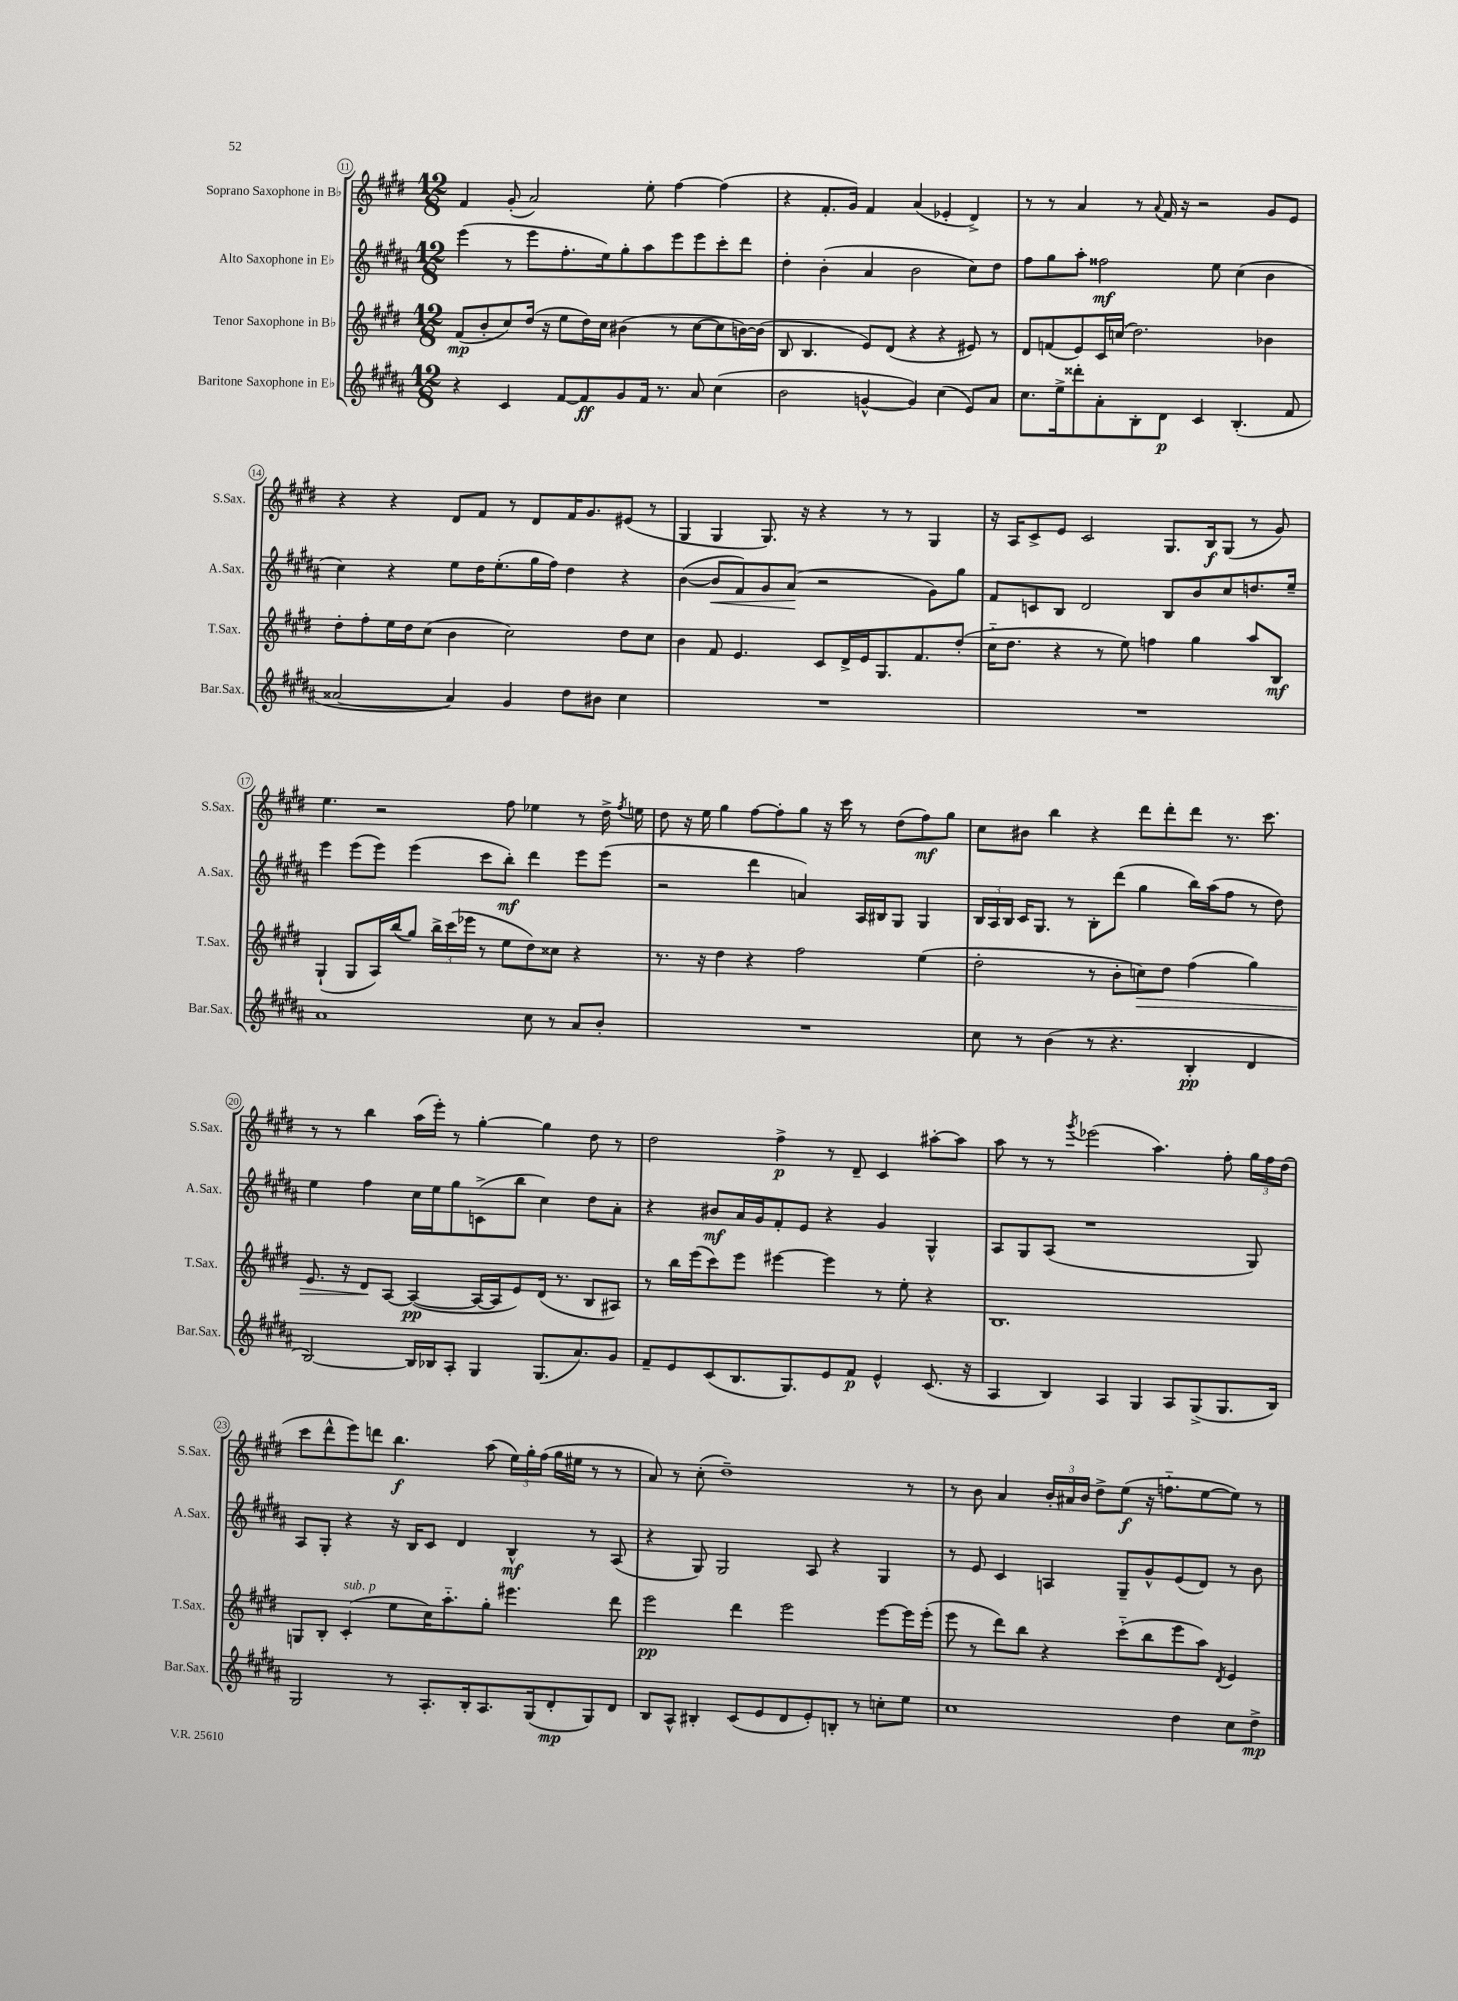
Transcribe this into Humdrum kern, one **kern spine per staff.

**kern	**kern	**kern	**kern
*staff4	*staff3	*staff2	*staff1
*clefG2	*clefG2	*clefG2	*clefG2
*k[f#c#g#d#a#]	*k[f#c#g#d#]	*k[f#c#g#d#a#]	*k[f#c#g#d#]
*M12/8	*M12/8	*M12/8	*M12/8
4r	(8f#/L	(4eee\	4f#/
.	8b'/	.	.
4c#/	8cc#/)	8r	(8g#'/
.	(16dd#/Jk	8eee\L	2a/)
.	16r	.	.
[8f#/L	8ee\L	8.ff#'\	.
8f#/]	16dd#\L)	.	.
.	16cc#\JJ	16ee\k)	.
8g#/	(4b#\	8gg#'\	.
16f#/Jk	.	8aa#\	8ee'\
8.r	.	.	.
.	8r	8eee\	[4ff#\
8a#/	[8cc#\L	8eee\	.
(4cc#\	8cc#\]	8ccc#'\	(4ff#\]
.	[16b\L)	8ddd#\J	.
.	(16b\]JJ	.	.
=	=	=	=
2b\	8B/	4dd#'\	4r
.	4.B/	.	.
.	.	(4b'\	8.f#'/L
.	.	.	16g#/Jk)
[4g^^/	8e/L)	4a#/	4f#/
.	(8d#/J	.	.
4g/])	4r	2b\	(4a/
(4cc#\	4r	.	4e-'/
8e/L)	8e#/)	8cc#\L)	4d#^/)
8a#/J	8r	8dd#\J	.
=	=	=	=
8.cc#\L	8d#/L	8ff#\L	8r
.	(8f/	8gg#\	8r
16ee^\k	.	.	.
8ddd##'\	8e/)	8aa#'\J	4a/
8a#'\	16c#/L	2ff##\	.
.	(16cc/JJ	.	.
8B'\	2.dd#\)	.	8r
.	.	.	8qqa/
8d#\J	.	.	16f#/
.	.	.	16r
4c#/	.	.	2r
.	.	8ee\	.
(4.B'/	.	(4cc#\	.
.	4b-\	4b\	8g#/L
8f#/	.	.	8e/J
=	=	=	=
[2a##/	8dd#'\L	4cc#\)	4r
.	8ff#'\	.	.
.	16ee\L	4r	4r
.	16dd#\J	.	.
.	(8cc#\J	.	.
4a##/])	4b\	8ee\L	8d#/L
.	.	16dd#\K	8f#/J
.	.	(8.ee'\	.
4g#/	2cc#\)	.	8r
.	.	16gg#\L	8d#/L
.	.	16ff#\JJ)	.
8dd#\L	.	4dd#\	16f#/K
.	.	.	8.g#/
8b#\J	.	.	.
4cc#\	8dd#\L	4r	(8e#/J
.	8cc#\J	.	8r
=	=	=	=
1.r	4b\	([4b\	4G#/
.	8f#/	8b/]L	4G#/
.	4.e/	8f#/)	.
.	.	8g#/	8.G#/)
.	.	(8a#/J	.
.	.	.	16r
.	8c#/L	2r	4r
.	16d#^/L	.	.
.	16e/J	.	.
.	8.G#/	.	8r
.	.	.	8r
.	8.f#/	.	.
.	.	8g#\L)	4G#/
.	(8dd#'/J	8gg#\J	.
=	=	=	=
1.r	16cc#'~\LK	8f#/L	16r
.	8.dd#\J	.	16A/LK
.	.	8c/	8c#^/
.	4r	8B/J	8e/J
.	.	2d#/	2c#/
.	8r	.	.
.	8ee\)	.	.
.	4ff\	.	.
.	.	8B/L	8.G#/L
.	4gg#\	8b/	.
.	.	.	16B/k
.	.	8cc#/	(8G#/J
.	8aa/L	8.dd/	8r
.	8B/J	.	8g#/)
.	.	16ee~/Jk	.
=	=	=	=
1a#	(4G#`/	4eee\	4.ee\
.	8G#/L	(8eee\L	.
.	16A/L)	8eee\J)	2r
.	(16bb/J	.	.
.	8gg#/J)	(4eee\	.
.	24bb^\LL	.	.
.	(24ccc#\	.	.
.	24eee-\JJ	.	.
.	8r	8ccc#\L	.
.	8ee\L	8bb'\J)	8ff#\
8cc#\	8dd#\)	4ddd#\	4ee-\
8r	8cc##\J	.	.
8a#/L	4r	8eee\L	8r
8b'/J	.	(8eee\J	16dd#^\
.	.	.	8qff#/
.	.	.	16ee\
=	=	=	=
1.r	8.r	2r	8dd#\
.	.	.	16r
.	16r	.	16ee\
.	4dd#\	.	4gg#\
.	4r	4ddd#\	[8ff#\L
.	.	.	8ff#'\]
.	2ff#\	4a/)	8gg#\J
.	.	.	16r
.	.	.	16ccc#\
.	.	16A#/LL	8r
.	.	16B#/J	.
.	.	8G#/J	(8dd#\L
.	(4ee\	4G#/	8ff#\)
.	.	.	8gg#\J
=	=	=	=
8cc#\	2dd#'\	24B/LL	8cc#\L
.	.	24A#/	.
.	.	24B/JJ	.
8r	.	16c#/LK	8b#\J
.	.	8.G#/J	.
(4b\	.	.	4bb\
.	.	8r	.
8r	8r	8B'\L	4r
4.r	8b'\L	(8ddd#\J	.
.	8cc\)	4gg#\	8ddd#\L
.	8dd#\J	.	8ddd#'\
4B'/	(4ff#\	16bb\LL)	8ddd#\J
.	.	(16aa#\J	.
.	.	8ff#\J	8.r
4d#/	4gg#\)	8r	.
.	.	.	8.ccc#\
.	.	8dd#\)	.
=	=	=	=
[2B/)	8.e/	4ee\	8r
.	.	.	8r
.	16r	.	.
.	8d#/L	4ff#\	4bb\
.	[8A/J	.	.
16B/]LL	(4A/_	16cc#\LL	(16aa\LL
16B-/J	.	16ee\J	16eee'\JJ)
8A#'/J	.	8gg#\	8r
4G#/	16A/_LL	(8c^\	[4gg#'\
.	16A/]J	.	.
.	8e/)	8bb\J	.
(8.G#/L	(16d#/Jk	4cc#\)	4gg#\]
.	8.r	.	.
8.a#/)	.	.	.
.	8B/L	8dd#\L	8dd#\
8g#/J	8A#/J)	8a#'\J	8r
=	=	=	=
8f#~/L	8r	4r	2dd#\
8e/	16bb\LL	.	.
.	(16eee\J	.	.
(8c#/	8ccc#\)	8b#/L	.
8.B/	8eee\J	16a#/L	.
.	.	16g#/J	.
.	[4eee#\	8f#'/	4ff#^\
8.G#/)	.	.	.
.	.	8e/J	.
8e/	4eee#\]	4r	8r
8f#/J	.	.	8d#~/
4e^^/	8r	4g#/	4c#/
.	8ee'\	.	.
(8.c#/	4r	4G#^^/	[8aa#'\L
.	.	.	8aa#\]J
16r	.	.	.
=	=	=	=
4A#/	1.B	8A#/L	8aa\
.	.	8G#/	8r
4B/)	.	(8A#/J	8r
.	.	.	8qggg#/
.	.	1r	(2eee-\
4A#/	.	.	.
4G#/	.	.	.
.	.	.	4.aa\)
8A#/L	.	.	.
(8G#^/	.	.	.
8.G#/	.	.	8ff#'\
.	.	8G#/)	24gg#\LL
.	.	.	24ff#\
16B/Jk)	.	.	.
.	.	.	(24dd#\JJ
=	=	=	=
2G#/	8G/L	8A#/L	8ccc#\L
.	8B'/J	8G#'/J	8ddd#^^\
.	(4c#'/	4r	8eee\)
.	.	.	8ddd\J
8r	8ee\L	16r	4.bb\
.	.	16B/LK	.
8.A#'/L	16cc#\K)	8c#/J	.
.	8.aa'~\	.	.
.	.	4d#/	.
16B'/k	.	.	.
8.A#/	8gg#'\J	.	(8aa\
.	4.eee#\	4B^^/	24ee\LL)
.	.	.	24gg#'\
(16G#/k	.	.	.
.	.	.	(24ff#\JJ
8d#'/	.	.	16gg#\LL
.	.	.	16ee#\JJ
8G#/)	.	8r	8r
8d#/J	8ddd#\	(8A#/	8r
=	=	=	=
8B/L	2eee\	4r	8a/)
8A#^^/J	.	.	8r
4B#'/	.	8G#/)	(8cc#'\
.	.	2G#/	1dd#~)
(8c#/L	4ddd#\	.	.
8e/	.	.	.
8d#/	2eee\	.	.
8e'/)	.	8A#/	.
8B'/J	.	4r	.
8r	.	.	.
8cc'\L	[8eee\L	4G#/	.
8ee\J	16eee\]L	.	8r
.	(16eee'\JJ	.	.
=	=	=	=
1cc#	8eee\	8r	8r
.	8r	8e/	8b\
.	8ddd#\L)	4c#/	4a/
.	8bb\J	.	.
.	4r	4A/	24b'/LL
.	.	.	24a#/
.	.	.	24b/JJ
.	.	.	8dd#^\L
.	(8ccc#'~\L	8G#~/L	(8ee\J
.	8bb\	8g#^^/	16r
.	.	.	8.ff'~\L
4dd#\	8eee\	(8e/	.
.	8aa\J)	8d#/J)	[8ee\
.	8qd#/	.	.
8cc#\L	4e/	8r	8ee\]J)
8dd#^\J	.	8b\	8r
==	==	==	==
*-	*-	*-	*-
